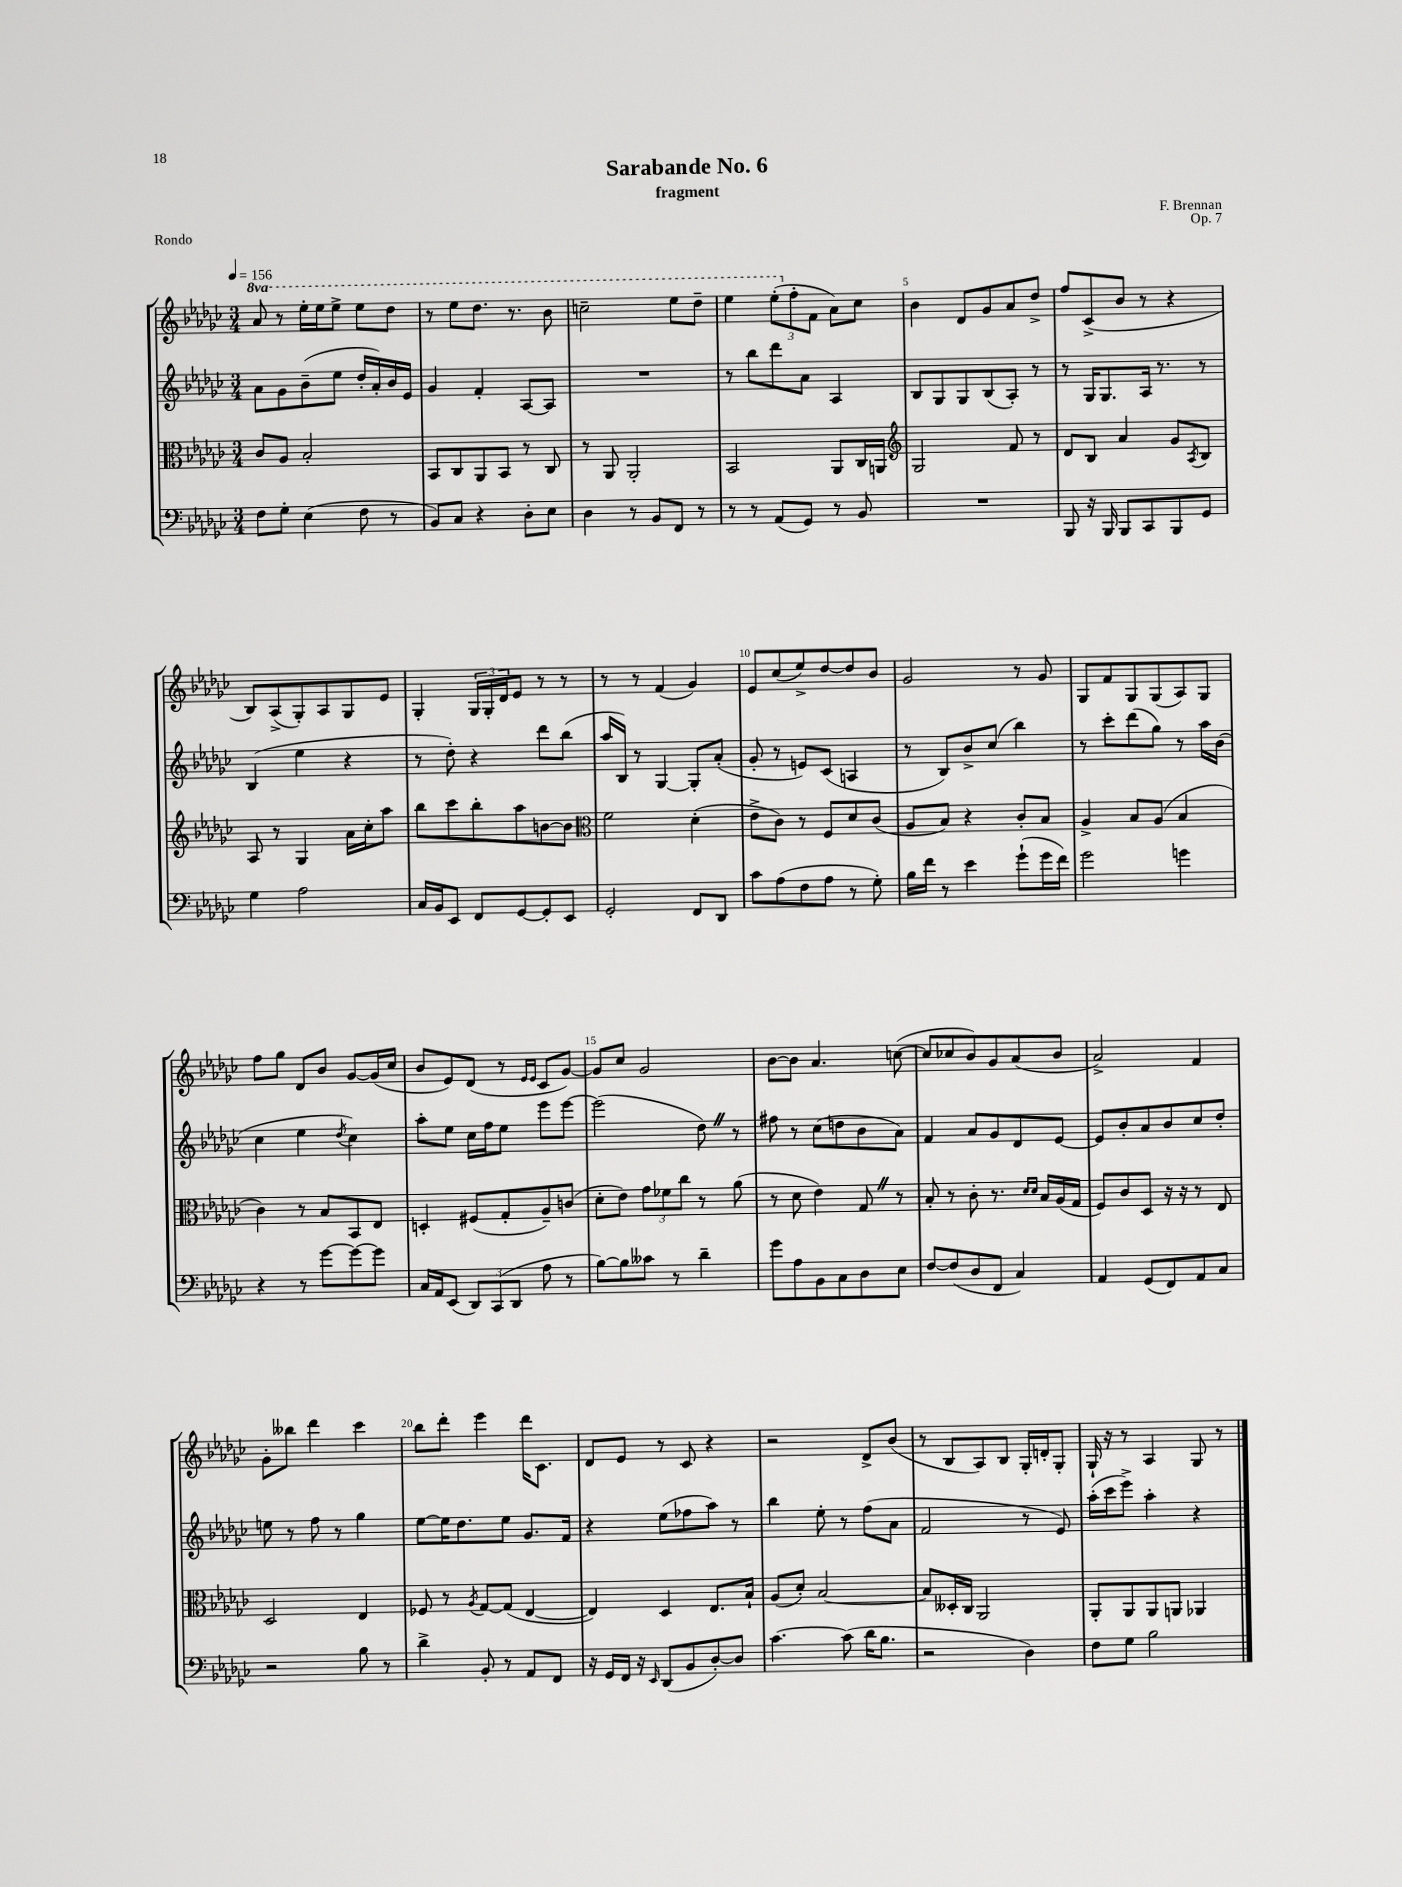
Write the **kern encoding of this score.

**kern	**kern	**kern	**kern
*staff4	*staff3	*staff2	*staff1
*clefF4	*clefC3	*clefG2	*clefG2
*k[b-e-a-d-g-c-]	*k[b-e-a-d-g-c-]	*k[b-e-a-d-g-c-]	*k[b-e-a-d-g-c-]
*M3/4	*M3/4	*M3/4	*M3/4
*MM156	*MM156	*MM156	*MM156
8F\L	8c-/L	8a-\L	8aa-/
8G-'\J	8A-/J	8g-\	8r
(4E-\	2B-'/	(8b-~\	16eee-'\LL
.	.	.	16eee-\J
.	.	8ee-\J	8eee-^\J
8F\	.	16dd-'/LL	8eee-\L
.	.	16a-'/)	.
8r	.	16b-/	8ddd-\J
.	.	16e-/JJ	.
=	=	=	=
8BB-/L)	8BB-/L	4g-/	8r
8C-/J	8C-/	.	8eee-\L
4r	8AA-/	4f'/	8.ddd-\J
.	8BB-/J	.	.
.	.	.	8.r
8D-'\L	8r	[8A-/L	.
8E-\J	8C-/	8A-/]J	8bb-\
=	=	=	=
4D-\	8r	2.r	2ccc~\
.	8AA-/	.	.
8r	2AA-'/	.	.
8BB-/L	.	.	.
8FF/J	.	.	8eee-\L
8r	.	.	8ddd-~\J
=	=	=	=
8r	2BB-/	8r	4eee-\
8r	.	8bb-\L	.
(8AA-/L	.	8ddd-\	(12eee-'\L
.	.	.	12ff'\
8GG-/J)	.	8a-\J	.
.	.	.	12f\J
8r	8AA-/L	4A-/	8a-\L)
8BB-/	16C-/L	.	8cc-\J
.	16AA/JJ	.	.
=	=	=	=
*	*clefG2	*	*
2.r	2G-/	8B-/L	4b-\
.	.	8G-/	.
.	.	8G-/	8d-/L
.	.	(8B-/	8g-/
.	8f/	8A-'/J)	8a-/
.	8r	8r	8dd-^/J
=	=	=	=
8BBB-/	8d-/L	8r	8ff/L
16r	8B-/J	16G-/LK	(8c-^/
16BBB-/	.	8.G-/	.
8BBB-/L	4a-/	.	8b-/J
8CC-/	.	16A-/Jk	8r
.	.	8.r	.
8BBB-/	8g-/L	.	4r
.	8qA-/	.	.
8GG-/J	8B-/J	8r	.
=	=	=	=
4G-\	8A-/	(4B-/	8B-/L)
.	8r	.	(8A-^/
2A-\	4G-/	4ee-\	8G-'/)
.	.	.	8A-/
.	16a-\LL	4r	8G-/
.	16cc-'\J	.	.
.	8aa-\J	.	8e-/J
=	=	=	=
16C-/LL	8bb-\L	8r	4G-'/
16BB-/J	.	.	.
8EE-/J	8ccc-\	8dd-'\)	.
8FF/L	8bb-'\	4r	24G-/LL
.	.	.	24G-'/
.	.	.	24d-/J
[8GG-/	8aa-\	.	8e-/J
8GG-'/]	[8b\	8ddd-\L	8r
8EE-/J	8b\]J	(8bb-\J	8r
=	=	=	=
*	*clefC3	*	*
2GG-'/	2f\	16aa-/LL	8r
.	.	16B-/JJ)	.
.	.	8r	8r
.	.	[4G-/	(4f/
8FF/L	(4d-'\	8G-'/]L	4g-/)
8DD-/J	.	(8a-'/J	.
=	=	=	=
8c-\L	8e-^\L	8g-'/	8e-/L
(8A-\	8c-\J)	8r	(8cc-/
8F\	8r	8e/L)	8ee-^/)
8A-\J	8F/L	(8c-/J	[8dd-/
8r	8d-/	4A/	8dd-/]
8G-'\)	(8c-/J	.	8b-/J
=	=	=	=
16B-\LL	8A-/L	8r	2g-/
16f\JJ	.	.	.
8r	8B-/J)	8B-/L)	.
4e-\	4r	8b-^/	.
.	.	(8cc-/J	.
(8g-`\L	8c-'/L	4bb-\)	8r
16g-\L	8B-/J	.	8g-/
16f\JJ)	.	.	.
=	=	=	=
2g-\	4A-^/	8r	8G-/L
.	.	8ccc-'\L	8f/
.	8B-/L	(8ddd-\	8G-/
.	(8A-/J	8gg-\J)	(8G-/
4g\	4B-/	8r	8A-/)
.	.	16aa-\LL	8G-/J
.	.	(16b-\JJ	.
=	=	=	=
4r	4c-\)	4cc-\	8ff\L
.	.	.	8gg-\J
8r	8r	4ee-\	8d-/L
[8g-\L	8B-/L	.	8b-/J
.	.	8qdd-/	.
8g-\_	8BB-/	4cc-\)	[8g-/L
8g-\]J	8E-/J	.	(16g-/]L
.	.	.	16cc-/JJ
=	=	=	=
16C-/LL	4D'/	8aa-'\L	8b-/L
16AA-/J	.	.	.
(8EE-/J	.	8ee-\J	8e-/)
12DD-/L)	(8F#/L	16cc-\LL	(8d-/J
.	.	16ff\J	.
(12CC-/	.	.	.
.	8G-'/	8ee-\J	8r
12DD-/J	.	.	.
.	.	.	16qqe-/LL
.	.	.	16qqe-/JJ
8A-\	8A-~/)	8eee-\L	8c-/L
8r	(8c/J	[8eee-\J	[8g-/J)
=	=	=	=
[8B-\L)	8d-'\L	(2eee-\]	8g-/]L
8B-\]	8e-\J)	.	8cc-/J
8c--\J	12g-\L	.	2g-/
.	12f-\	.	.
8r	.	.	.
.	12cc-\J	.	.
4d-~\	8r	8dd-\)	.
.	(8a-\	8r	.
=	=	=	=
8g-\L	8r	8ff#\	[8b-\L
8A-\	8d-\	8r	8b-\]J
8BB-\	4e-\)	(8cc-\L	4.a-/
8C-\	.	8dd\	.
8D-\	8G-/	8b-\	.
8E-\J	8r	8a-\J)	([8cc\
=	=	=	=
[8F/L	8B-'/	4f/	8cc/]L
(8F/]	8r	.	8cc-/
8D-/	8c-'\	8a-/L	8b-/)
8FF/J	8.r	8g-/	8g-/
4C-/)	.	8d-/	(8a-/
.	16qqd-/LL	.	.
.	16qqd-/JJ	.	.
.	16B-/LL	.	.
.	(16A-/	[8e-/J	8b-/J
.	16G-/JJ	.	.
=	=	=	=
4AA-/	8F/L)	8e-/]L	2a-^/)
.	8c-/	8b-'/	.
(8GG-/L	8D-/J	8a-/	.
8FF/)	16r	8b-/	.
.	16r	.	.
8AA-/	8r	8cc-/	4f/
8C-/J	8E-/	8dd-'/J	.
=	=	=	=
2r	2D-/	8ee\	8g-'\L
.	.	8r	8bb--\J
.	.	8ff\	4ddd-\
.	.	8r	.
8B-\	4E-/	4gg-\	4ccc-\
8r	.	.	.
=	=	=	=
4d-^\	8F-/	[8ee-\L	8bb-\L
.	8r	16ee-\]K	8ddd-'\J
.	.	8.dd-\	.
.	8qA-/	.	.
8BB-'/	[8G-/L	.	4eee-\
8r	(8G-/]J	8ee-\J	.
8AA-/L	[4E-/	8.g-/L	16ddd-\LK
.	.	.	8.c-\J
8FF/J	.	.	.
.	.	16f/Jk	.
=	=	=	=
16r	4E-/])	4r	8d-/L
16GG-/LL	.	.	.
16FF/JJ	.	.	8e-/J
16r	.	.	.
16qqEE-/	.	.	.
(8DD-/L	4D-/	(8ee-\L	8r
8BB-/	.	8ff-\	8c-/
[8D-'/)	8.E-/L	8aa-\J)	4r
8D-/]J	.	8r	.
.	16B-`/Jk	.	.
=	=	=	=
[4.c-\	(8A-/L	4bb-\	2r
.	8d-'/J)	.	.
.	[2B-/	8ee-'\	.
(8c-\]	.	8r	.
16d-\LK	.	(8ff\L	8d-^/L
8.B-\J	.	.	.
.	.	8a-\J	(8b-/J
=	=	=	=
2r	8B-/]L	2f/	8r
.	16D--'/L	.	8B-/L
.	16C-/JJ	.	.
.	2AA-/	.	8A-/)
.	.	.	8B-/J
4D-\)	.	8r	16G-'/LL
.	.	.	16d'/J
.	.	8e-/)	8G-'/J
=	=	=	=
8F\L	8AA-'/L	(16aa-'\LL	16G-`/
.	.	16ccc-\J	16r
8G-\J	8AA-/	8eee-^\J)	8r
2B-\	8AA-/	4aa-'\	4A-/
.	8AA/J	.	.
.	4AA-/	4r	8G-/
.	.	.	8r
==	==	==	==
*-	*-	*-	*-
